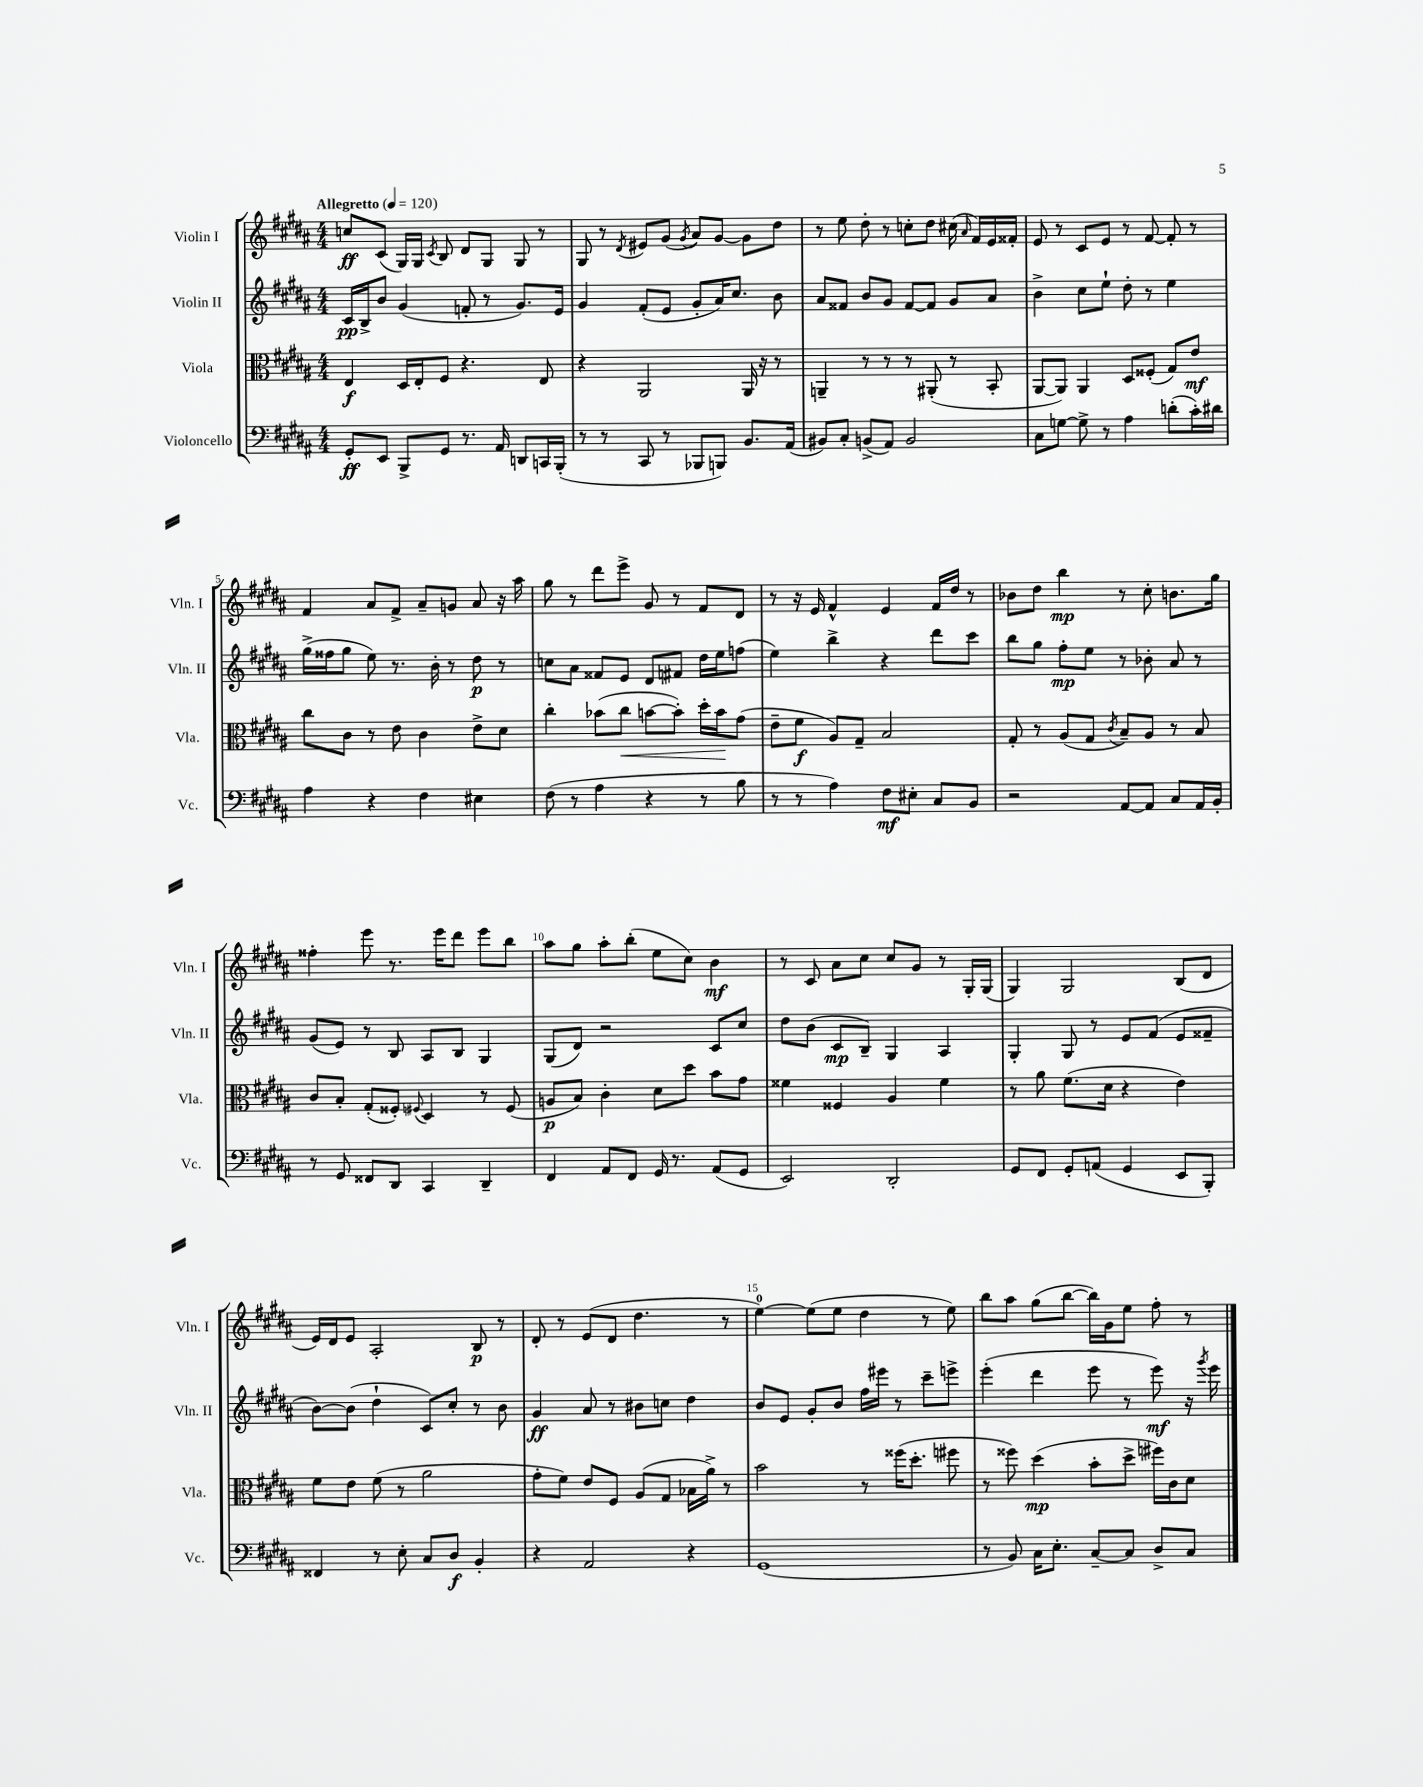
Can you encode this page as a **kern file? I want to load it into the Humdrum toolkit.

**kern	**dynam	**kern	**dynam	**kern	**dynam	**kern	**dynam
*part4	*part4	*part3	*part3	*part2	*part2	*part1	*part1
*staff4	*staff4	*staff3	*staff3	*staff2	*staff2	*staff1	*staff1
*I"Violoncello	*	*I"Viola	*	*I"Violin II	*	*I"Violin I	*
*I'Vc.	*	*I'Vla.	*	*I'Vln. II	*	*I'Vln. I	*
*clefF4	*	*clefC3	*	*clefG2	*	*clefG2	*
*k[f#c#g#d#a#]	*	*k[f#c#g#d#a#]	*	*k[f#c#g#d#a#]	*	*k[f#c#g#d#a#]	*
*M4/4	*	*M4/4	*	*M4/4	*	*M4/4	*
*MM120	*	*MM120	*	*MM120	*	*MM120	*
=1	=1	=1	=1	=1	=1	=1	=1
!	!	!	!	!	!	!LO:TX:a:B:t=Allegretto	!
8GG#'/L	ff	4E/	f	16c#/LL	pp	8ccn/L	ff
.	.	.	.	16B^/J	.	.	.
8EE/J	.	.	.	8b/J	.	(8c#/J	.
8BBB^/L	.	16D#/LL	.	(4g#/	.	16G#/LL)	.
.	.	16E'/J	.	.	.	16G#/JJ	.
.	.	.	.	.	.	8qc#/	.
8GG#/J	.	8F#/J	.	.	.	8B/	.
8.r	.	4.r	.	8fn'/	.	8d#/L	.
.	.	.	.	8r	.	8G#/J	.
16AA#/	.	.	.	.	.	.	.
8DDn/L	.	.	.	8.g#/L)	.	8G#/	.
16CCn/L	.	8E/	.	.	.	8r	.
(16BBB'/JJ	.	.	.	16e/Jk	.	.	.
=2	=2	=2	=2	=2	=2	=2	=2
8r	.	4r	.	4g#/	.	8G#/	.
8r	.	.	.	.	.	8r	.
.	.	.	.	.	.	8qd#/	.
8CC#/	.	2AA#/	.	(8f#'/L	.	8e#X/L	.
8r	.	.	.	8e/J	.	(8g#/J	.
.	.	.	.	.	.	8qg#/	.
8BBB-X/L	.	.	.	8g#'/L	.	8a#/L)	.
8BBBn/J)	.	.	.	16a#/K)	.	[8g#/J	.
.	.	.	.	8.cc#/J	.	.	.
8.BB/L	.	16AA#/	.	.	.	8g#\L]	.
.	.	16r	.	.	.	.	.
.	.	8r	.	8b\	.	8dd#\J	.
(16AA#/Jk	.	.	.	.	.	.	.
=3	=3	=3	=3	=3	=3	=3	=3
8BB#X/L)	.	4AAn~/	.	8a#/L	.	8r	.
8C#'/J	.	.	.	8f##X/J	.	8ee\	.
(8BBn^/L	.	8r	.	8b/L	.	8dd#'\	.
8AA#/J)	.	8r	.	8g#/J	.	8r	.
2BB/	.	8r	.	[8f##/L	.	8ccn'\L	.
.	.	(8AA#X'/	.	8f##/J]	.	8dd#\J	.
.	.	8r	.	8g#/L	.	(16cc#X\	.
.	.	.	.	.	.	16qqa#/	.
.	.	.	.	.	.	16f#/LL)	.
.	.	8BB'/	.	8a#/J	.	16e/	.
.	.	.	.	.	.	16f##X'/JJ	.
=4	=4	=4	=4	=4	=4	=4	=4
8C#\L	.	[8AA#/L	.	4b^\	.	8e/	.
[8Gn\J	.	8AA#/J])	.	.	.	8r	.
8G^\]	.	4AA#/	.	8cc#\L	.	8c#/L	.
8r	.	.	.	8ee`\J	.	8e/J	.
4A#\	.	8D#/L	.	8dd#'\	.	8r	.
.	.	(8F##X'/J	.	8r	.	[8f#/	.
(8dn'\L	.	8G#/L)	.	4ee\	.	8f#'/]	.
16c#'\L)	.	8e/J	mf	.	.	8r	.
16d#X\JJ	.	.	.	.	.	.	.
!!LO:LB:g=z
=5	=5	=5	=5	=5	=5	=5	=5
4A#\	.	8cc#\L	.	(16gg#^\LL	.	4f#/	.
.	.	.	.	16ff##X\J	.	.	.
.	.	8c#\J	.	8gg#\J	.	.	.
4r	.	8r	.	8ee\)	.	8a#/L	.
.	.	8e\	.	8.r	.	8f#^/J	.
4F#\	.	4c#\	.	.	.	8a#~/L	.
.	.	.	.	16b'\	.	.	.
.	.	.	.	8r	.	8gn/J	.
4E#X\	.	8e^\L	.	8dd#\	p	8a#/	.
.	.	8d#\J	.	8r	.	16r	.
.	.	.	.	.	.	16aa#\	.
=6	=6	=6	=6	=6	=6	=6	=6
(8F#\	.	4cc#'\	.	8ccn\L	.	8gg#\	.
8r	.	.	.	8a#\J	.	8r	.
4A#\	.	(8b-X\L	.	8f##X/L	.	8ddd#\L	.
!	!	!	!LO:HP:b	!	!	!	!
.	.	8cc#\J	<	8e/J	.	8eee^\J	.
4r	.	[8bn\L	.	8d#/L	.	8g#/	.
.	.	8b'\J])	.	8f#X/J	.	8r	.
8r	.	16dd#'\LL	.	16dd#\LL	.	8f#/L	.
.	.	16b\J	.	16ee\J	.	.	.
8B\	.	(8g#\J	[	(8ffn\J	.	8d#/J	.
=7	=7	=7	=7	=7	=7	=7	=7
8r	.	8e~\L	.	4ee\)	.	8r	.
8r	.	8f#\J	f	.	.	16r	.
.	.	.	.	.	.	16e/	.
4A#\)	.	8A#/L)	.	4bb^\	.	4f#^^/	.
.	.	8G#~/J	.	.	.	.	.
8F#\L	mf	2B/	.	4r	.	4e/	.
8E#X'\J	.	.	.	.	.	.	.
8C#/L	.	.	.	8ddd#\L	.	16f#/LL	.
.	.	.	.	.	.	16dd#/JJ	.
8BB/J	.	.	.	8ccc#\J	.	8r	.
=8	=8	=8	=8	=8	=8	=8	=8
2r	.	8G#'/	.	8bb\L	.	8b-X\L	.
.	.	8r	.	8gg#\J	.	8dd#\J	.
.	.	(8A#/L	.	8ff#'\L	mp	4bb\	mp
.	.	8G#/J	.	8ee\J	.	.	.
.	.	8qc#/	.	.	.	.	.
[8AA#/L	.	8B~/L)	.	8r	.	8r	.
8AA#/J]	.	8A#/J	.	8b-X'\	.	8cc#'\	.
8C#/L	.	8r	.	8a#/	.	8.bn\L	.
16AA#/L	.	8B/	.	8r	.	.	.
16BB'/JJ	.	.	.	.	.	16gg#\Jk	.
!!LO:LB:g=z
=9	=9	=9	=9	=9	=9	=9	=9
8r	.	8c#/L	.	(8g#/L	.	4ff##X'\	.
8GG#/	.	8B'/J	.	8e/J)	.	.	.
8FF##X/L	.	(8G#'/L	.	8r	.	8eee\	.
8DD#/J	.	8F##X'/J)	.	8B/	.	8.r	.
.	.	8qqF#X/	.	.	.	.	.
4CC#/	.	4D#/	.	8A#/L	.	.	.
.	.	.	.	.	.	16eee\KL	.
.	.	.	.	8B/J	.	8ddd#\J	.
4DD#~/	.	8r	.	4G#/	.	8eee\L	.
.	.	(8F#/	.	.	.	8bb\J	.
=10	=10	=10	=10	=10	=10	=10	=10
4FF#/	.	8An/L	p	(8G#/L	.	8aa#\L	.
.	.	8B/J)	.	8d#/J)	.	8gg#\J	.
8AA#/L	.	4c#'\	.	2r	.	8aa#'\L	.
8FF#/J	.	.	.	.	.	(8bb'\J	.
16GG#/	.	8d#\L	.	.	.	8ee\L	.
8.r	.	.	.	.	.	.	.
.	.	8dd#\J	.	.	.	8cc#\J)	.
(8AA#/L	.	8b\L	.	8c#/L	.	4b\	mf
8GG#/J	.	8g#\J	.	8cc#/J	.	.	.
=11	=11	=11	=11	=11	=11	=11	=11
2EE/)	.	4f##X\	.	8dd#\L	.	8r	.
.	.	.	.	(8b\J	.	8c#/	.
.	.	4F##X/	.	8c#/L	mp	8a#\L	.
.	.	.	.	8B~/J)	.	8cc#\J	.
2DD#'/	.	4A#/	.	4G#/	.	8cc#/L	.
.	.	.	.	.	.	8g#/J	.
.	.	4f##\	.	4A#/	.	8r	.
.	.	.	.	.	.	16G#'/LL	.
.	.	.	.	.	.	(16G#/JJ	.
=12	=12	=12	=12	=12	=12	=12	=12
8GG#/L	.	8r	.	4G#'/	.	4G#/)	.
8FF#/J	.	8a#\	.	.	.	.	.
8GG#'/L	.	(8.f#\L	.	8G#/	.	2G#/	.
(8AAn/J	.	.	.	8r	.	.	.
.	.	16d#\Jk	.	.	.	.	.
4GG#/	.	4r	.	8e/L	.	.	.
.	.	.	.	(8f#/J	.	.	.
8EE/L	.	4e\)	.	8e/L	.	(8B/L	.
8BBB'/J)	.	.	.	8f##X~/J	.	8d#/J	.
!!LO:LB:g=z
=13	=13	=13	=13	=13	=13	=13	=13
4FF##X/	.	8f#\L	.	[8b\L)	.	16e/LL)	.
.	.	.	.	.	.	16d#/J	.
.	.	8e\J	.	(8b\J]	.	8e/J	.
8r	.	(8f#\	.	4dd#`\	.	2A#'/	.
8E'\	.	8r	.	.	.	.	.
8C#/L	.	2a#\	.	8c#/L)	.	.	.
8D#/J	f	.	.	8cc#'/J	.	.	.
4BB'/	.	.	.	8r	.	8B/	p
.	.	.	.	8b\	.	8r	.
=14	=14	=14	=14	=14	=14	=14	=14
4r	.	8g#'\L	.	4g#/	ff	8d#'/	.
.	.	8f#\J)	.	.	.	8r	.
2AA#/	.	8e/L	.	8a#/	.	(8e/L	.
.	.	8F#/J	.	8r	.	8d#/J	.
.	.	(8A#/L	.	8b#X\L	.	4.dd#\	.
.	.	8G#/J	.	8ccn\J	.	.	.
4r	.	16B-X\LL	.	4dd#\	.	.	.
.	.	16a#^\JJ)	.	.	.	.	.
.	.	8r	.	.	.	8r	.
=15	=15	=15	=15	=15	=15	=15	=15
(1GG#	.	2b\	.	8b/L	.	[4ee\)	.
.	.	.	.	8e/J	.	.	.
.	.	.	.	8g#'/L	.	(8ee\L]	.
.	.	.	.	8b/J	.	8ee\J	.
.	.	8r	.	16ff#\LL	.	4dd#\	.
.	.	.	.	16eee#X\JJ	.	.	.
.	.	(16ff##X\KL	.	8r	.	.	.
.	.	8.dd#'\J	.	.	.	.	.
.	.	.	.	8ccc#~\L	.	8r	.
.	.	8ff#X\	.	8eeen^\J	.	8ee\)	.
=16	=16	=16	=16	=16	=16	=16	=16
8r	.	8r	.	(4eee'\	.	8bb\L	.
8BB/)	.	8ff##X\)	.	.	.	8aa#\J	.
16C#\KL	.	(4dd#\	mp	4ddd#\	.	(8gg#\L	.
8.E'\J	.	.	.	.	.	.	.
.	.	.	.	.	.	[8bb\J	.
[8C#~/L	.	8b'\L	.	8eee\	.	16bb\LL])	.
.	.	.	.	.	.	16g#\J	.
8C#/J]	.	8dd#^\J	.	8r	.	8ee\J	.
8D#^/L	.	16ff#X\LL)	.	8eee\)	mf	8ff#'\	.
.	.	16c#\J	.	.	.	.	.
8C#/J	.	8d#\J	.	16r	.	8r	.
.	.	.	.	8qggg#/	.	.	.
.	.	.	.	16eee\	.	.	.
==	==	==	==	==	==	==	==
*-	*-	*-	*-	*-	*-	*-	*-
